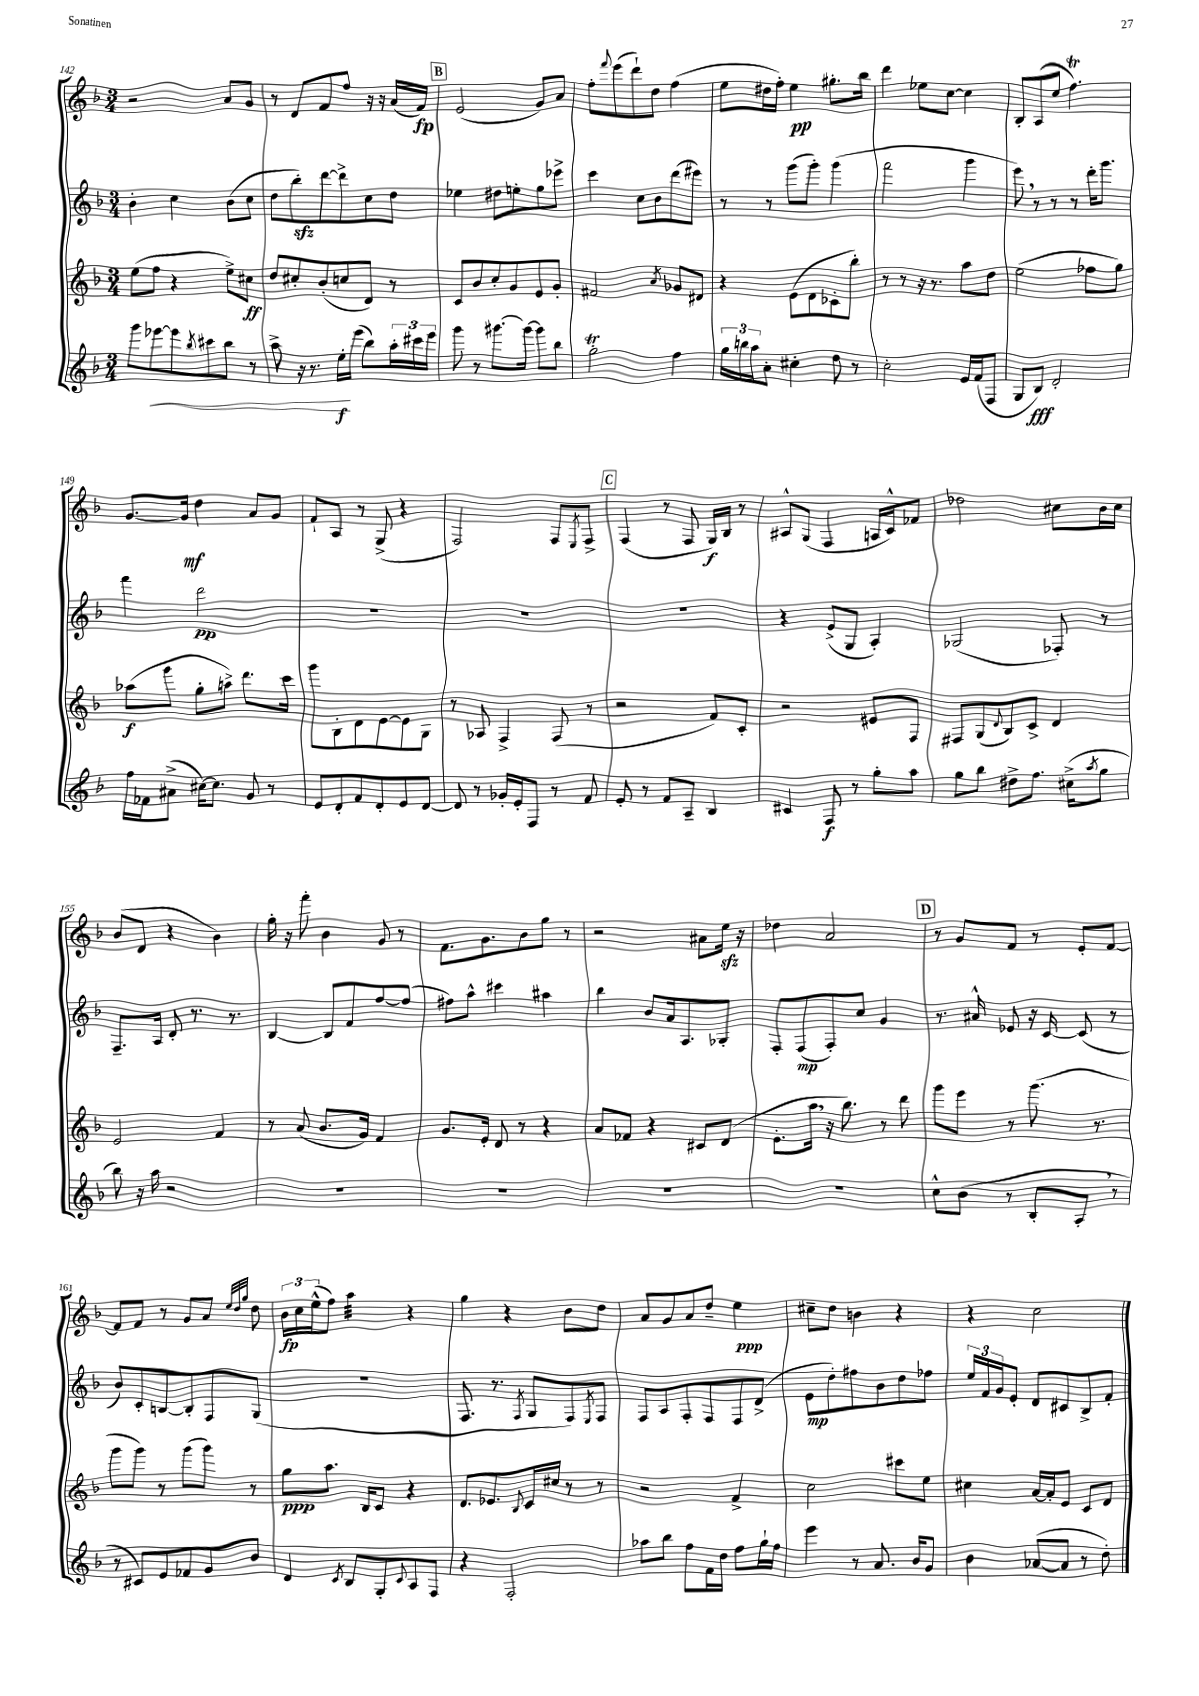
<<
\new StaffGroup <<
\new Staff = "s0" {
    \clef treble \key f \major \numericTimeSignature \time 3/4
    r2 a'8 g'8 |
    r8 d'8 f'8 f''8 r16 r16 a'16( f'16\fp) |
    \mark \markup { \box "B" } e'2( g'8) a'8 |
    f''8-. \appoggiatura { f'''8 } e'''8( d'''8-!) d''8 f''4( |
    e''8 dis''16 f''16-.) e''4\pp gis''8.-. bes''16 |
    d'''4 ees''8 c''8~ c''4 |
    bes8-. a8( e''8 f''4.\trill) |
    g'8.~ g'16\mf d''4 a'8 g'8 |
    f'8-! a8 r8 g8->( r4 |
    f2) f8 \acciaccatura { e8 } f8-> |
    \mark \markup { \box "C" } f4( r8 f8 g16\f) bes16 r8 |
    ais8-^ g8( f4 a16 c'16-^) fes'8 |
    des''2 cis''8 bes'16 cis''16 |
    bes'8( d'8 r4 bes'4) |
    g''16-. r16 f'''8-. bes'4 g'8 r8 |
    f'8. g'8. bes'8 g''8 r8 |
    r2 ais'8 e''16\sfz r16 |
    des''4 a'2 |
    \mark \markup { \box "D" } r8 g'8 f'8 r8 e'8-. f'8~ |
    f'8 f'8 r8 g'8 a'8 \grace { e''32 d''32 g''32 } d''8 |
    \tuplet 3/2 { bes'16\fp c''16 e''16-^( } f''8) a''4:32 r4 |
    g''4 r4 bes'8 d''8 |
    a'8 g'8 a'8 d''8-- e''4\ppp |
    cis''8-- d''8 b'4 r4 |
    r4 c''2 \bar "|." |
}
\new Staff = "s1" {
    \clef treble \key f \major \numericTimeSignature \time 3/4
    bes'4-. c''4 bes'8( c''8 |
    d''8 bes''8-.\sfz) d'''8~ d'''8-> c''8 d''8 |
    \mark \markup { \box "B" } ees''4 dis''8 e''8-. g''8 ees'''8-> |
    c'''4 c''8 bes'8 d'''8( eis'''8) |
    r8 r8 g'''8( g'''8-.) g'''4( |
    f'''2 g'''4 |
    e'''8) \breathe r8 r8 r8 d'''16-. g'''8. |
    f'''4 d'''2\pp |
    R2. |
    R2. |
    \mark \markup { \box "C" } R2. |
    r4 e'8->( g8 a4-.) |
    ges2( fes8-.) r8 |
    f8.-- a16 d'8-. r8. r8. |
    bes4~ bes8 f'8 f''8~ f''8( |
    fis''8) a''8-^ cis'''4 ais''4 |
    bes''4 bes'8 a'16 a8. ges8-. |
    f8-. f8\mp( f8-.) c''8 g'4 |
    \mark \markup { \box "D" } r8. ais'16-^ ees'8 r16 c'16~ c'8( r8 |
    bes'8) c'8-. b8~ b8-. f8 g8( |
    R2. |
    f8. r8. \acciaccatura { f8 } g8 f8) \acciaccatura { e8 } f8 |
    f8 a8 f8-. f8 f8 d'8->( |
    e'8\mp d''8-.) fis''8 bes'8 d''8 fes''8 |
    \tuplet 3/2 { e''16 f'16 g'16 } e'8-. d'8 cis'8 bes8-> f'8-. \bar "|." |
}
\new Staff = "s2" {
    \clef treble \key f \major \numericTimeSignature \time 3/4
    e''8( f''8 r4 e''8->) cis''8\ff |
    d''8 cis''8-. bes'8-.( c''8 d'8) r8 |
    \mark \markup { \box "B" } c'8 bes'8 c''8-. g'8 e'8 g'8-. |
    fis'2 \acciaccatura { a'8 } ges'8 dis'8 |
    r4 e'8( d'8 ces'8-. bes''8-.) |
    r8 r8 r16 r8. a''8 d''8 |
    e''2( fes''8 g''8) |
    aes''8\f( g'''8 g''8-. a''8->) d'''8. c'''16 |
    g'''8 bes8-. d'8 e'8~ e'8 g8 |
    r8 aes8 f4-> f8( r8 |
    \mark \markup { \box "C" } r2 f'8) c'8-. |
    r2 eis'8 f8 |
    fis8 g8( \appoggiatura { d'8 } bes8) c'8-> d'4 |
    e'2 f'4 |
    r8 a'8( bes'8. g'16) f'4 |
    g'8. e'16-. d'8 r8 r4 |
    a'8 fes'8 r4 cis'8 d'8( |
    e'8.-. a''16 \breathe r16 bes''8.) r8 d'''8 |
    \mark \markup { \box "D" } g'''8 e'''8 r8 g'''8.( r8. |
    g'''8 g'''8) r8 g'''8( g'''8) r8 |
    g''8\ppp a''8. bes16 c'8 r4 |
    d'8. ees'8. \appoggiatura { bes8 } c'16 cis''16 r8 r8 |
    r2 f'4-> |
    c''2 cis'''8 e''8 |
    cis''4 a'16~ a'16-. e'8 c'8 d'8 \bar "|." |
}
\new Staff = "s3" {
    \clef treble \key f \major \numericTimeSignature \time 3/4
    g'''8 ees'''8~\< ees'''8 \acciaccatura { bes''8 } cis'''8 bes''8 r8 |
    a''8-> r16 r8. e''16-.\f\! e'''16( bes''8) \tuplet 3/2 { a''16-. cis'''16 e'''16 } |
    \mark \markup { \box "B" } g'''8 r8 gis'''8.~ gis'''16~ gis'''8 bes''8 |
    g''2-.\trill f''4 |
    \tuplet 3/2 { g''16 b''16 a''16 } a'8-. cis''4-. d''8 r8 |
    c''2-. e'16 f'16( f8 |
    g8 bes8\fff) d'2-. |
    f''16 fes'16 ais'8->( cis''16~) cis''8. g'8 r8 |
    e'8 d'8-. f'8 d'8-. e'8 d'8~ |
    d'8 r8 ges'16-. e'16-. f8 r8 f'8 |
    \mark \markup { \box "C" } e'8-. r8 f'8 a8-- bes4 |
    cis'4 f8\f r8 g''8-. a''8 |
    g''8 bes''8 dis''8-> f''8. cis''16->( \acciaccatura { a''8 } g''8 |
    bes''8) r16 a''16 r2 |
    R2. |
    R2. |
    R2. |
    R2. |
    \mark \markup { \box "D" } c''8-^ bes'8( r8 bes8-. a8-. \breathe r8 |
    r8 cis'8) e'8 fes'8 g'8 bes'8 |
    d'4 \acciaccatura { c'8 } bes8 g8-. \appoggiatura { c'8 } a8 f8 |
    r4 f2-. |
    aes''8 bes''8 f''8 f'16 d''16 f''8 g''16-! f''16 |
    e'''4 r8 a'8. bes'16 g'8 |
    bes'4 aes'8~( aes'8 r8 d''8-.) \bar "|." |
}
>>
>>
\layout { \context { \Score currentBarNumber = #142 } }
